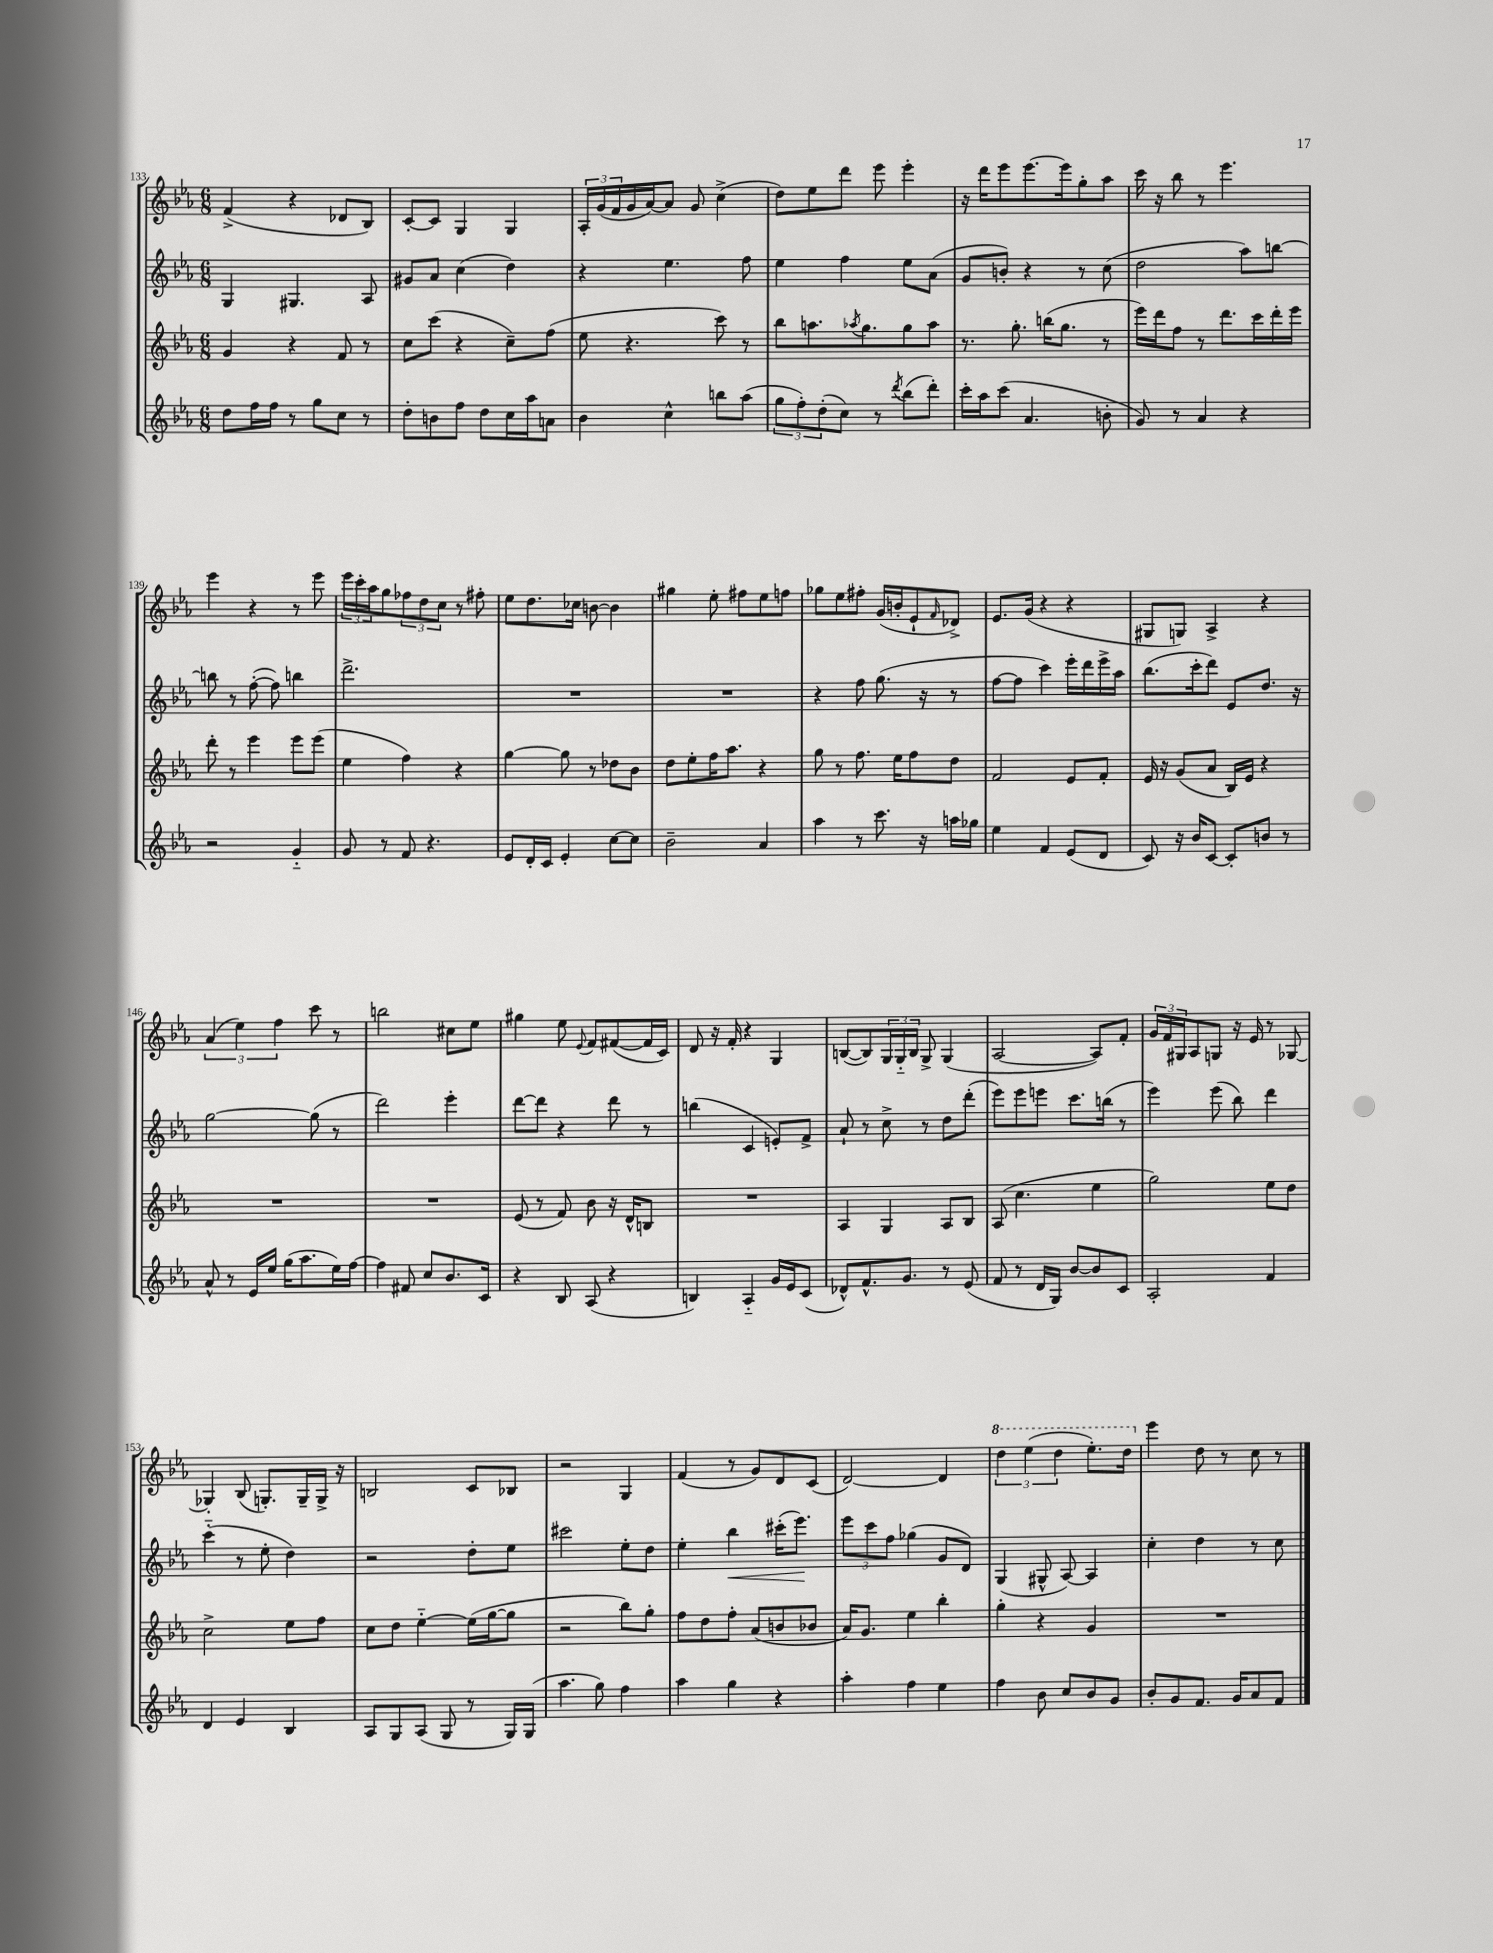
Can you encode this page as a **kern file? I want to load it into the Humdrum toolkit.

**kern	**kern	**kern	**kern
*staff4	*staff3	*staff2	*staff1
*clefG2	*clefG2	*clefG2	*clefG2
*k[b-e-a-]	*k[b-e-a-]	*k[b-e-a-]	*k[b-e-a-]
*M6/8	*M6/8	*M6/8	*M6/8
8dd	4g	4G	(4f^
16ff	.	.	.
16ff	.	.	.
8r	4r	4.G#	4r
8gg	.	.	.
8cc	8f	.	8d-
8r	8r	8A-	8B-)
=	=	=	=
8dd'	8cc	8g#	[8c'
8b	(8ccc	8a-	8c]
8ff	4r	(4cc	4G
8dd	.	.	.
16cc	8cc~)	4dd)	4G
16aa-	.	.	.
8a	(8ff	.	.
=	=	=	=
4b-	8ee-	4r	24A-'
.	.	.	(24g
.	.	.	24f
.	4.r	.	16g
.	.	.	[16a-)
4cc^^	.	4.ee-	8a-]
.	.	.	8g
8bb	8ccc)	.	(4cc^
(8aa-	8r	8ff	.
=	=	=	=
12gg	8bb-	4ee-	8dd)
12ff')	.	.	.
.	8.aa	.	8ee-
(12dd'	.	.	.
8cc)	.	4ff	8ddd
.	8qaa-	.	.
.	8.gg	.	.
8r	.	.	8eee-
8qddd	.	.	.
(8bb-	8gg	8ee-	4eee-'
8ddd')	8aa-	(8a-	.
=	=	=	=
16ccc'	8.r	8g	16r
16aa-	.	.	16ddd
(8ccc	.	8b')	8eee-
.	8.gg'	.	.
4.a-	.	4r	[8.eee-
.	(16bb	.	.
.	8.gg	.	16eee-]
.	.	8r	8gg'
8b'	8r	(8cc	8aa-
=	=	=	=
8g)	16eee-)	2dd	16ccc
.	16ddd	.	16r
8r	8ff	.	8bb-
4a-	8r	.	8r
.	8.ddd	.	4.eee-
4r	.	8aa-)	.
.	16ccc	.	.
.	16ddd'	[8bb	.
.	16eee-	.	.
=	=	=	=
2r	8ddd'	8bb]	4eee-
.	8r	8r	.
.	4eee-	([8ff'	4r
.	.	8ff])	.
4g'~	8eee-	4bb	8r
.	(8eee-	.	8eee-
=	=	=	=
8g	4ee-	2.ddd^	24eee-
.	.	.	24ccc'
.	.	.	24aa-
8r	.	.	8gg
8f	4ff)	.	12ff-
.	.	.	12dd
4.r	.	.	.
.	.	.	12cc
.	4r	.	8r
.	.	.	8ff#'
=	=	=	=
8e-	[4gg	2.r	8ee-
16d'	.	.	8.dd
16c	.	.	.
4e-'	8gg]	.	.
.	.	.	16cc-
.	8r	.	[8b
[8cc	8dd-	.	4b]
8cc]	8b-	.	.
=	=	=	=
2b-~	8dd	2.r	4gg#
.	8ee-'	.	.
.	16ff	.	8ee-'
.	8.aa-	.	.
.	.	.	8ff#
4a-	4r	.	8ee-
.	.	.	8ff
=	=	=	=
4aa-	8gg	4r	8gg-
.	8r	.	8ee-
8r	8.ff	8ff	8ff#'
8.ccc	.	(8.gg	(16g
.	16ee-	.	16b'
.	8ff	.	8e-`
16r	.	16r	.
.	.	.	16qqf
16aa	8dd	8r	8d-^)
16gg-	.	.	.
=	=	=	=
4ee-	2f	[8ff	8.e-
.	.	8ff]	.
.	.	.	(16g
4f	.	4ccc)	4r
(8e-	8e-	16eee-'	4r
.	.	16ddd	.
8d	8f'	16eee-^	.
.	.	16aa-	.
=	=	=	=
8c)	16e-	(8.bb-	8G#
.	16r	.	.
16r	(8g	.	8G)
16b-	.	16ccc'	.
[8c	8a-	8ddd)	4A-^
8c']	16B-)	8e-	.
.	16e-	.	.
8b	4r	8.dd	4r
8r	.	.	.
.	.	16r	.
=	=	=	=
8a-^^	2.r	[2gg	(6a-
8r	.	.	.
.	.	.	6ee-)
16e-	.	.	.
16ee-	.	.	.
.	.	.	6ff
(16gg	.	.	.
8.aa-	.	.	.
.	.	(8gg]	8ccc
16ee-)	.	8r	8r
[16ff	.	.	.
=	=	=	=
4ff]	2.r	2ddd)	2bb
8f#	.	.	.
8cc	.	.	.
8.b-	.	4eee-'	8cc#
.	.	.	8ee-
16c	.	.	.
=	=	=	=
4r	(8e-	[8ddd	4gg#
.	8r	8ddd]	.
8B-	8f)	4r	8ee-
.	.	.	8qqe-
(8A-	8b-	.	8f
4r	16r	8ddd	([8f#
.	16d^^	.	.
.	8B	8r	16f#]
.	.	.	16c)
=	=	=	=
4B)	2.r	(4bb	8d
.	.	.	16r
.	.	.	16f'
4A-'~	.	4c	4r
16g	.	8e')	4G
16e-	.	.	.
(8c	.	8f^	.
=	=	=	=
8d-^^)	4A-	8a-`	([8B
8.f^^	.	8r	8B])
.	4G	8cc^	24G
.	.	.	24G'~
8.g	.	.	.
.	.	.	24B
.	.	8r	8G^
8r	8A-	8dd	(4G
(8e-	8B-	(8ddd'	.
=	=	=	=
8f	(8A-	8eee-)	[2A-
8r	4.cc	8eee-	.
16d	.	8eee	.
16G)	.	.	.
[8b-	.	8.ccc	.
8b-]	4ee-	.	8A-])
.	.	(16bb	.
8c	.	8r	8f'
=	=	=	=
2A-'	2gg)	4eee-)	24g
.	.	.	24f
.	.	.	24G#
.	.	.	8A-
.	.	(8eee-	8G
.	.	8bb-)	16r
.	.	.	16e-
4f	8ee-	4ddd	8r
.	8dd	.	[8G-
=	=	=	=
4d	2cc^	(4ccc'~	4G-']
4e-	.	8r	(8B-
.	.	8ee-'	8.G')
4B-	8ee-	4dd)	.
.	.	.	16G~
.	8ff	.	16G^
.	.	.	16r
=	=	=	=
8A-	8cc	2r	2B
8G	8dd	.	.
(8A-	[4ee-'~	.	.
8G	.	.	.
8r	(16ee-]	8dd'	8c
.	[16gg	.	.
16G)	8gg]	8ee-	8B-
(16G	.	.	.
=	=	=	=
4.aa-	2r	2ccc#	2r
8gg)	.	.	.
4ff	8bb-)	8ee-'	4G
.	8gg'	8dd	.
=	=	=	=
4aa-	8ff	4ee-'	(4f
.	8dd	.	.
4gg	8ff'	4bb-	8r
.	(8a-	.	8g)
4r	8b	(16ccc#'	8d
.	.	8.eee-)	.
.	8b-	.	(8c
=	=	=	=
4aa-'	16a-)	12eee-	[2d)
.	8.g	.	.
.	.	12ccc	.
.	.	12ff	.
4ff	4ee-	(4gg-	.
4ee-	4bb-'	8g	4d]
.	.	8d)	.
=	=	=	=
4ff	4gg'	(4G	6ddd
.	.	.	(6eee-
8b-	4r	8G#^^	.
.	.	.	6ddd
8cc	.	[8A-)	.
8b-	4g	4A-]	8.eee-')
8g	.	.	.
.	.	.	16ddd
=	=	=	=
8b-'	2.r	4cc'	4eee-
8g	.	.	.
8.f	.	4dd	8dd
.	.	.	8r
16g	.	.	.
8a-	.	8r	8cc
8f	.	8cc	8r
==	==	==	==
*-	*-	*-	*-
